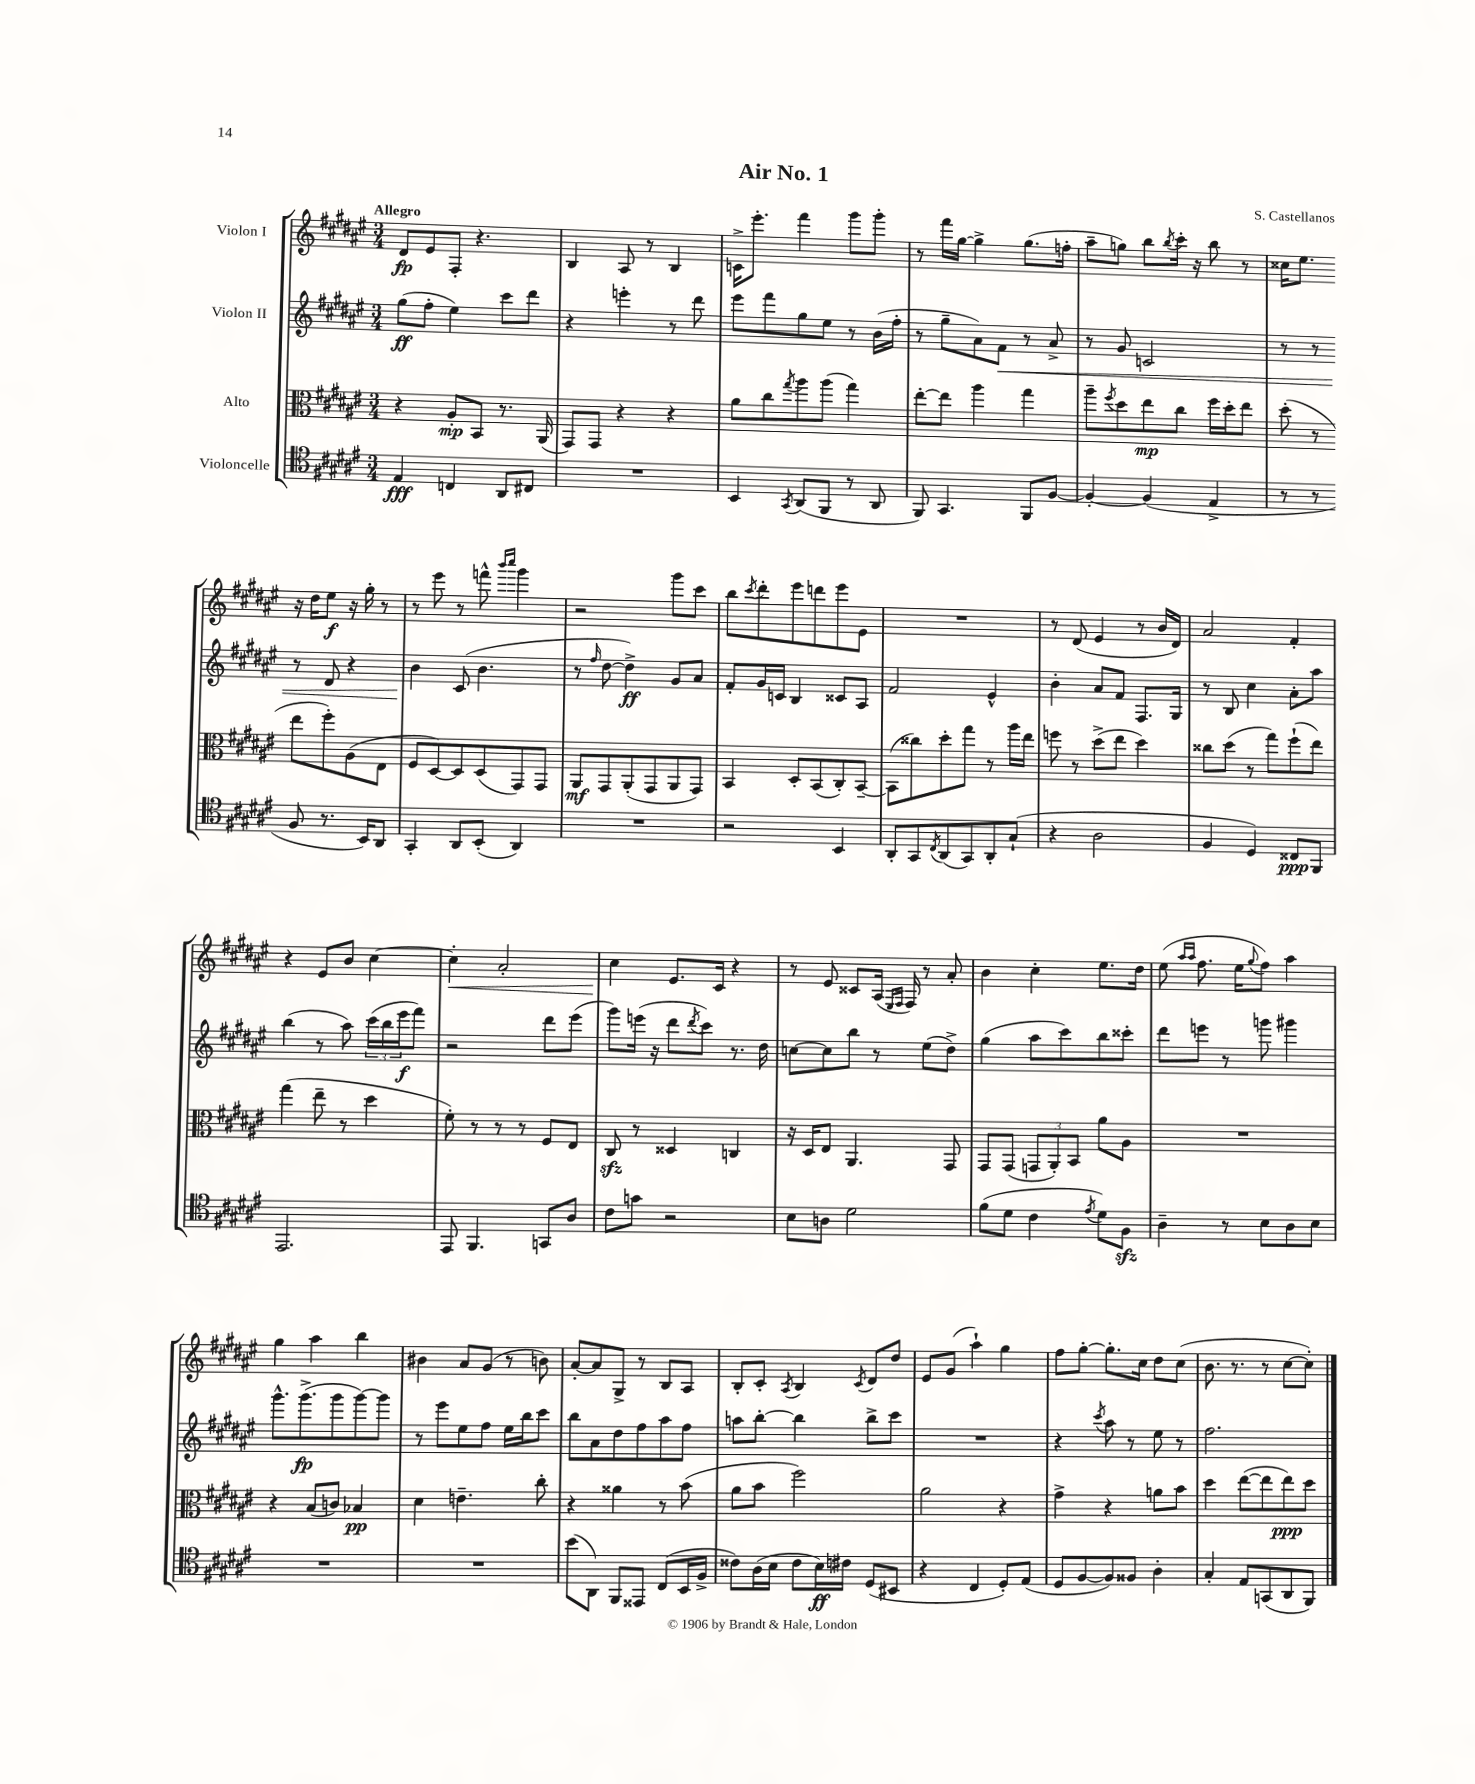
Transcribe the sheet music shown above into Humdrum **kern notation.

**kern	**kern	**kern	**kern
*staff4	*staff3	*staff2	*staff1
*clefC4	*clefC3	*clefG2	*clefG2
*k[f#c#g#d#a#e#]	*k[f#c#g#d#a#e#]	*k[f#c#g#d#a#e#]	*k[f#c#g#d#a#e#]
*M3/4	*M3/4	*M3/4	*M3/4
4E#	4r	(8gg#	8d#
.	.	8ff#'	8e#
4C	8A#'	4ee#)	8F#'
.	8BB	.	4.r
8AA#	8.r	8ccc#	.
8C#	.	8ddd#	.
.	(16AA#	.	.
=	=	=	=
2.r	8GG#)	4r	4B
.	8GG#	.	.
.	4r	4eee'	8A#
.	.	.	8r
.	4r	8r	4B
.	.	8ddd#	.
=	=	=	=
4BB	8a#	8eee#	16c^
.	.	.	8.eee#'
.	8cc#	8fff#	.
8qGG#	8qgg#	.	.
(8AA#	8aa#	8gg#	4fff#
8FF#	(8aa#	8ee#	.
8r	4gg#)	8r	8ggg#
8AA#	.	(16b	8ggg#'
.	.	16ff#'	.
=	=	=	=
8FF#)	[8ee#'	8r	8r
4.GG#	8ee#]	8gg#~	16fff#
.	.	.	[16gg#
.	4aa#	8a#)	4gg#^]
.	.	8f#	.
8FF#	4gg#	8r	(8.gg#
[8F#	.	8a#^	.
.	.	.	16ff'
=	=	=	=
4F#'_	8aa#~	8r	8aa#~
.	8qff#	.	.
.	8dd#	8g#	8gg)
(4F#]	8ee#	2c	8bb
.	.	.	8qbb
.	8cc#	.	16ccc#'
.	.	.	16r
4E#^	16ff#	.	8bb
.	16dd#'	.	.
.	8ee#	.	8r
=	=	=	=
8r	(8dd#'	8r	16cc##
.	.	.	8.ee#
8r	8r	8r	.
8F#	8ee#	8r	16r
.	.	.	16dd#
8.r	8ff#')	8d#	8ee#
.	(8A#	4r	16r
16BB)	.	.	16gg#'
8AA#	8E#	.	8r
=	=	=	=
4GG#'	8F#	4b	8r
.	[8D#)	.	8eee#
8AA#	8D#]	(8c#	8r
(8BB'	(8D#	4.b	8fff^^
.	.	.	16qqbbb
.	.	.	16qqcccc#
4AA#)	8GG#)	.	4ggg#
.	8GG#	.	.
=	=	=	=
2.r	8AA#	8r	2r
.	.	16qqff#	.
.	8GG#	[8dd#	.
.	(8AA#'	4dd#^])	.
.	8GG#	.	.
.	8AA#	8g#	8ggg#
.	8GG#)	8a#	8ccc#
=	=	=	=
2r	4BB	8f#'	8bb
.	.	.	8qccc#
.	.	16g#	8ddd#'
.	.	16c	.
.	8D#'	4B	8eee#
.	(8BB	.	8ddd
4BB	8C#')	8c##	8eee#
.	[8BB~	8A#	8e#
=	=	=	=
8AA#'	(8BB]	2f#	2.r
8GG#	8cc##)	.	.
8qC#	.	.	.
(8AA#	8dd#'	.	.
8GG#)	8gg#	.	.
8AA#'	8r	4e#^^	.
(8G#`	16aa#	.	.
.	16ee#	.	.
=	=	=	=
4r	8ff	4b'	8r
.	8r	.	(8d#
2A#	(8dd#^	8a#	4e#
.	8ee#	8f#	.
.	4dd#)	8.F#	8r
.	.	.	16b
.	.	16G#	16d#)
=	=	=	=
4F#	8cc##	8r	2a#
.	(8dd#	8B	.
4D#)	8r	4cc#	.
.	8gg#)	.	.
8C##	(8ff#`	8a#'	4f#'
8FF#	8ee#)	8aa#	.
=	=	=	=
2.EE#	(4gg#	(4bb	4r
.	8ee#~	8r	8e#
.	8r	8aa#)	8b
.	4dd#	(24ccc#	[4cc#
.	.	24bb	.
.	.	24eee#	.
.	.	8fff#)	.
=	=	=	=
8EE#	8f#')	2r	4cc#']
4.FF#	8r	.	.
.	8r	.	2a#'
.	8r	.	.
8GG	8F#	8ddd#	.
8A#	8E#	(8eee#	.
=	=	=	=
8c#	8C#	8ggg#)	4cc#
8g	8r	(16eee	.
.	.	16r	.
2r	4D##	8ddd#	8.e#
.	.	8qddd#	.
.	.	8ccc#)	.
.	.	.	16c#
.	4C	8.r	4r
.	.	16dd#	.
=	=	=	=
8B	16r	[8cc	8r
.	16D#	.	.
8A	8E#	8cc]	8e#
2d#	4.AA#	8bb	8c##
.	.	8r	(16A#
.	.	.	16qqE#
.	.	.	16qqF#
.	.	.	16F#)
.	.	(8ee#	8r
.	8GG#	8dd#^)	8a#'
=	=	=	=
(8f#	8GG#	(4gg#	4b
8d#	(8GG#	.	.
4c#	12GG	8aa#	4cc#'
.	12AA#')	.	.
.	.	8ccc#)	.
.	12BB	.	.
8qe#	.	.	.
8d#)	8a#	8bb	8.ee#
8F#	8A#	8ccc##'	.
.	.	.	16dd#
=	=	=	=
4A#~	2.r	8ddd#	(8ee#
.	.	.	16qqaa#
.	.	.	16qqaa#
.	.	8eee	8.ff#
8r	.	8r	.
.	.	.	16ee#
.	.	.	8qqgg#
8B	.	8ggg	8ff#)
8A#	.	4ggg#	4aa#
8B	.	.	.
=	=	=	=
2.r	4r	8.ggg#^^	4gg#
.	.	(8.ggg#^	.
.	(8B	.	4aa#
.	8c)	8ggg#	.
.	4B-	[8ggg#)	4bb
.	.	8ggg#]	.
=	=	=	=
2.r	4d#	8r	4b#
.	.	8eee#	.
.	4.e~	8ee#	8a#
.	.	8ff#	(8g#
.	.	16ee#	8r
.	.	16bb	.
.	8cc#'	8ccc#	8b)
=	=	=	=
(8b	4r	8bb	[8a#'
8AA#)	.	8a#	8a#]
8FF#	4a##	8dd#	8G#^
8EE##	.	8ff#	8r
(8C#	8r	8aa#	8B
16BB	(8b	8ff#	8A#
16F#^	.	.	.
=	=	=	=
8c##)	8a#	8aa	8B'
(16A#	8b	[8bb'	8c#'
16B	.	.	.
.	.	.	8qA#
8c##	2ff#)	4bb]	4B
16B)	.	.	.
16c#	.	.	.
.	.	.	8qc#
(8D#	.	8bb^	8d#
8BB#	.	8ccc#	8dd#
=	=	=	=
4r	2a#	2.r	8e#
.	.	.	(8g#
4C#	.	.	4aa#`)
8D#')	4r	.	4gg#
(8E#	.	.	.
=	=	=	=
8D#	4g#^	4r	8ff#
[8F#	.	.	[8gg#'
.	.	8qccc#	.
8F#])	4r	8aa#	8.gg#']
8F##	.	8r	.
.	.	.	16cc#
4A#'	8a	8ee#	8dd#
.	8b	8r	(8cc#
=	=	=	=
4G#'	4dd#	2.ff#	8.b
.	.	.	8.r
8E#	([8ee#	.	.
(8GG	8ee#]	.	8r
8AA#	8ee#)	.	[8cc#
8FF#)	8dd#	.	8cc#'])
==	==	==	==
*-	*-	*-	*-
